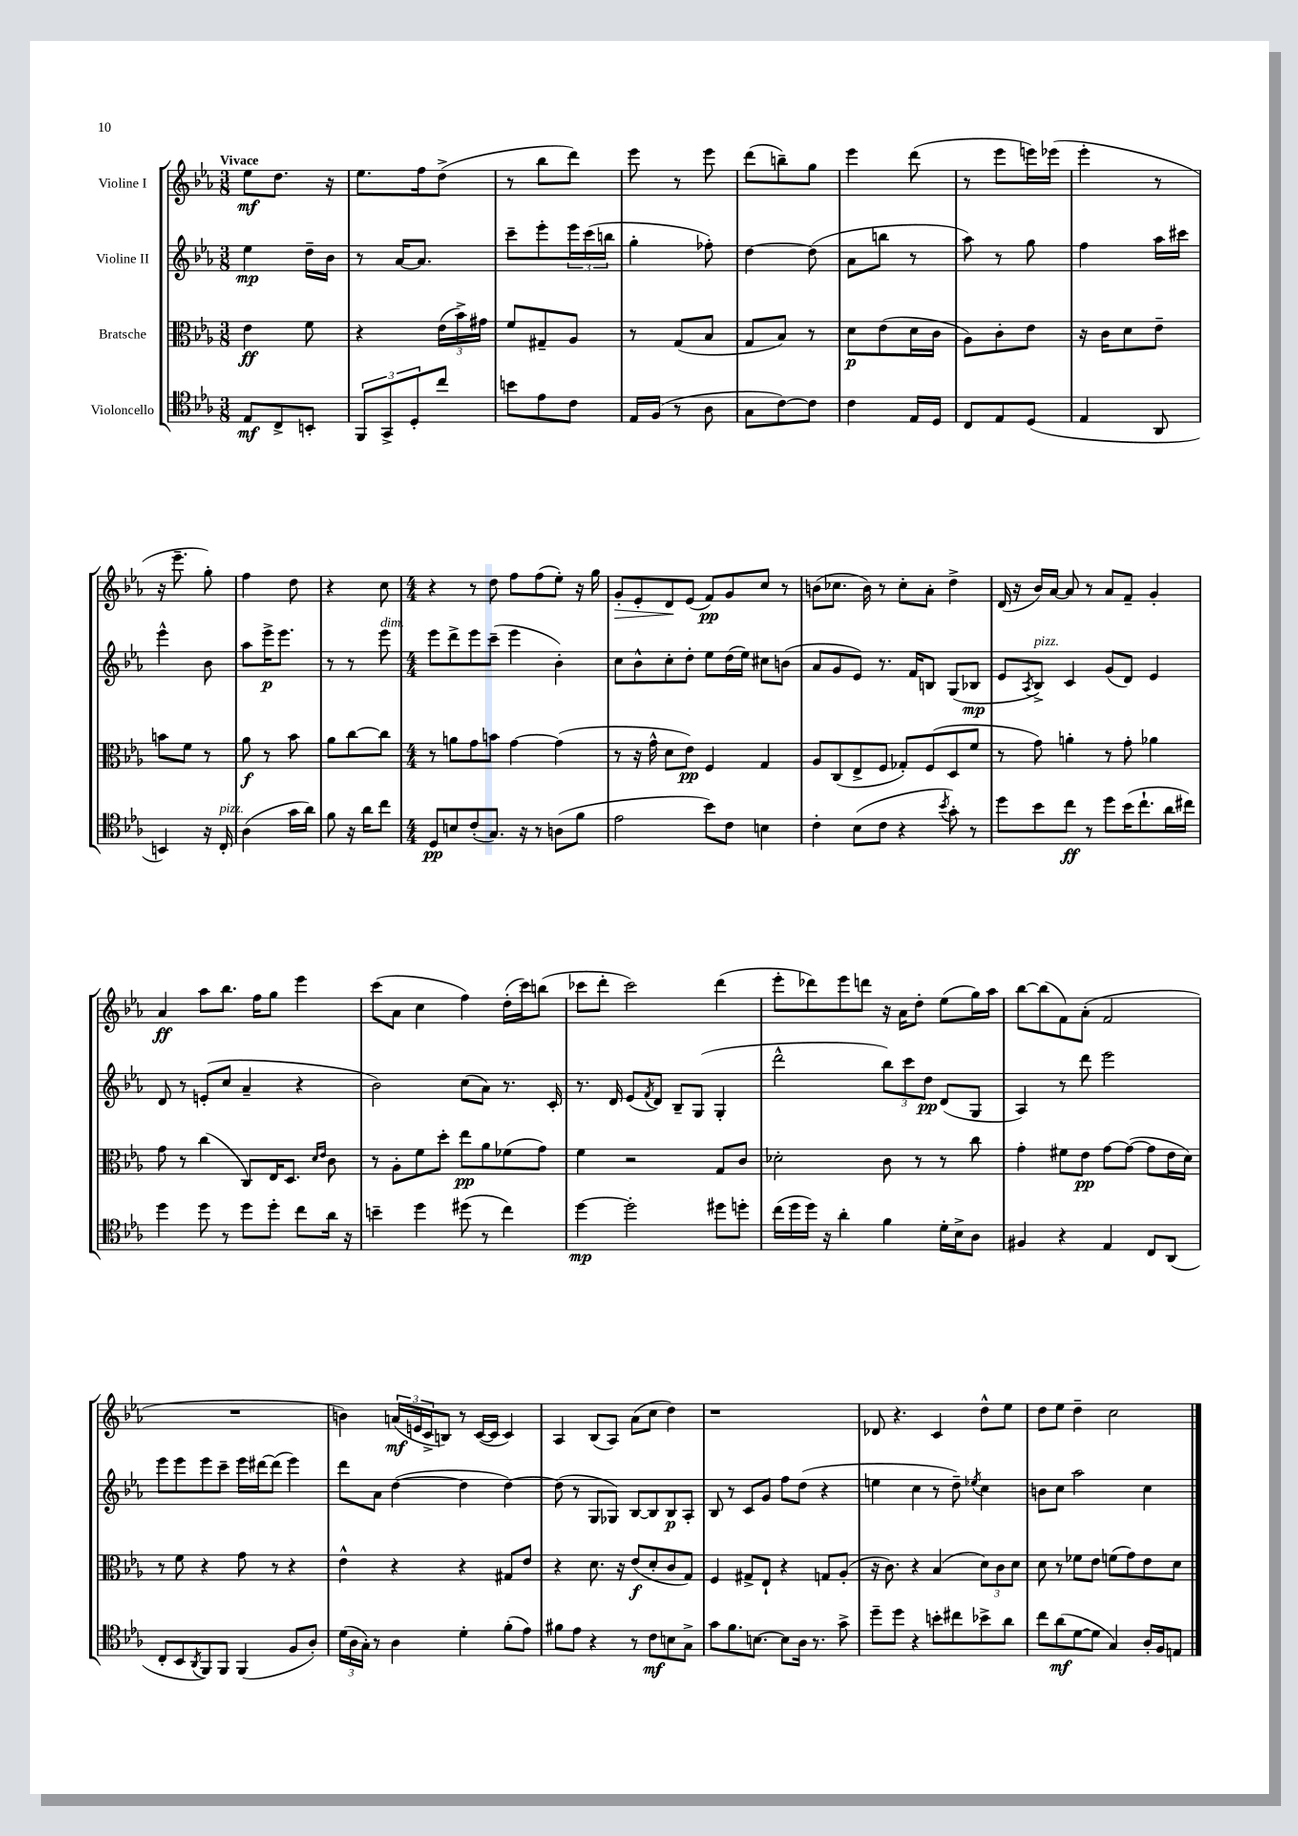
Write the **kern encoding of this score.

**kern	**dynam	**kern	**dynam	**kern	**dynam	**kern	**dynam
*part4	*part4	*part3	*part3	*part2	*part2	*part1	*part1
*staff4	*staff4	*staff3	*staff3	*staff2	*staff2	*staff1	*staff1
*I"Violoncello	*	*I"Bratsche	*	*I"Violine II	*	*I"Violine I	*
*clefC4	*	*clefC3	*	*clefG2	*	*clefG2	*
*k[b-e-a-]	*	*k[b-e-a-]	*	*k[b-e-a-]	*	*k[b-e-a-]	*
*M3/8	*	*M3/8	*	*M3/8	*	*M3/8	*
=1	=1	=1	=1	=1	=1	=1	=1
!	!	!	!	!	!	!LO:TX:a:B:t=Vivace	!
8E-/L	mf	4e-\	ff	4ee-\	mp	8ee-\L	mf
8C^/	.	.	.	.	.	8.dd\J	.
8BBn'/J	.	8f\	.	16dd~\LL	.	.	.
.	.	.	.	16b-\JJ	.	16r	.
=2	=2	=2	=2	=2	=2	=2	=2
12FF/L	.	4r	.	8r	.	8.ee-\L	.
12GG^/	.	.	.	.	.	.	.
.	.	.	.	[16a-/KL	.	.	.
12D'/	.	.	.	.	.	.	.
.	.	.	.	8.a-/J]	.	16ff\k	.
8cc/J	.	(24e-\LL	.	.	.	(8dd^\J	.
.	.	24b-^\)	.	.	.	.	.
.	.	24g#X\JJ	.	.	.	.	.
=3	=3	=3	=3	=3	=3	=3	=3
8bn\L	.	8f/L	.	8ccc~\L	.	8r	.
8e-\	.	8G#X~/	.	8eee-'\	.	8bb-\L	.
8c\J	.	8A-/J	.	24eee-\L	.	8ddd\J)	.
.	.	.	.	(24ccc\	.	.	.
.	.	.	.	24bbn\JJ	.	.	.
=4	=4	=4	=4	=4	=4	=4	=4
16E-/LL	.	8r	.	4gg'\	.	8eee-\	.
(16F/JJ	.	.	.	.	.	.	.
8r	.	(8G/L	.	.	.	8r	.
8A-\	.	8B-/J	.	8ff-X'\)	.	8eee-\	.
=5	=5	=5	=5	=5	=5	=5	=5
8G\L	.	8G/L	.	[4dd\	.	(8ddd\L	.
[8c\)	.	8B-/J)	.	.	.	8bbn~\)	.
8c\J]	.	8r	.	(8dd\]	.	8gg\J	.
=6	=6	=6	=6	=6	=6	=6	=6
4c\	.	8d\L	p	8a-\L	.	4eee-\	.
.	.	(8e-\	.	8bbn\J	.	.	.
16E-/LL	.	16d\L	.	8r	.	(8ddd\	.
16D/JJ	.	16c\JJ	.	.	.	.	.
=7	=7	=7	=7	=7	=7	=7	=7
8C/L	.	8A-\L)	.	8aa-\)	.	8r	.
8E-/	.	8c'\	.	8r	.	8eee-\L	.
(8D/J	.	8e-\J	.	8gg\	.	16eeen\L)	.
.	.	.	.	.	.	(16eee-X\JJ	.
=8	=8	=8	=8	=8	=8	=8	=8
4E-/	.	16r	.	4ff\	.	4eee-'\	.
.	.	16c\KL	.	.	.	.	.
.	.	8d\	.	.	.	.	.
8AA-/	.	8e-~\J	.	16aa-\LL	.	8r	.
.	.	.	.	16ccc#X\JJ	.	.	.
!!LO:LB:g=z
=9	=9	=9	=9	=9	=9	=9	=9
4BBn/)	.	8bn\L	.	4eee-^^\	.	16r	.
.	.	.	.	.	.	8.eee-~\	.
.	.	8f\J	.	.	.	.	.
16r	.	8r	.	8b-\	.	8gg'\)	.
!LO:TX:a:i:t=pizz.	!	!	!	!	!	!	!
16C'/	.	.	.	.	.	.	.
=10	=10	=10	=10	=10	=10	=10	=10
(4A-\	.	8a-\	f	8aa-\L	.	4ff\	.
.	.	8r	.	16eee-^\K	p	.	.
.	.	.	.	8.eee-\J	.	.	.
16g\LL	.	8b-\	.	.	.	8dd\	.
16a-\JJ)	.	.	.	.	.	.	.
=11	=11	=11	=11	=11	=11	=11	=11
8f\	.	8a-\L	.	8r	.	4r	.
16r	.	[8cc\	.	8r	.	.	.
16a-\KL	.	.	.	.	.	.	.
!	!	!	!	!LO:TX:a:i:t=dim.	!	!	!
8cc\J	.	8cc\J]	.	8eee-\	.	8cc\	.
=12	=12	=12	=12	=12	=12	=12	=12
*M4/4	*	*M4/4	*	*M4/4	*	*M4/4	*
8D/L	pp	8r	.	8eee-\L	.	4r	.
8Bn/	.	8an\L	.	8ddd^\	.	.	.
(8c'/	.	8g\	.	8eee-\	.	8r	.
8.G/J)	.	8bn\J	.	(8ccc~\J	.	8dd\	.
.	.	[4g\	.	4eee-\	.	8ff\L	.
16r	.	.	.	.	.	.	.
8r	.	.	.	.	.	(8ff\	.
(8An\L	.	(4g\]	.	4b-'\)	.	8ee-'\J)	.
8f\J	.	.	.	.	.	16r	.
.	.	.	.	.	.	16gg\	.
=13	=13	=13	=13	=13	=13	=13	=13
!	!	!	!	!	!	!	!LO:HP:b
2e-\	.	8r	.	8cc\L	.	8g'/L	>
.	.	16r	.	8b-^^\	.	8e-'/	.
.	.	16g^^\	.	.	.	.	.
.	.	8d\L	.	8cc'\	.	8d/	.
.	.	8e-\J)	pp	8dd'\J	.	(8e-/J	]
8b-\L)	.	4F/	.	8ee-\L	.	8f/L)	pp
8c\J	.	.	.	(16dd\L	.	8g/	.
.	.	.	.	16ee-\JJ)	.	.	.
4Bn\	.	4G/	.	8cc#X\L	.	8cc/J	.
.	.	.	.	(8bn\J	.	8r	.
=14	=14	=14	=14	=14	=14	=14	=14
4c'\	.	8A-/L	.	8a-/L	.	(8bn\L	.
.	.	(8C/	.	8g/	.	8.cc-X\J	.
(8B-\L	.	8E-^/	.	8e-/J)	.	.	.
.	.	.	.	.	.	16b\)	.
8c\J	.	8F/J	.	8.r	.	8r	.
4r	.	8G-X'/L)	.	.	.	8cc-'\L	.
.	.	.	.	16f/KL	.	.	.
.	.	(8F/	.	8Bn/J	.	8a-'\J	.
8qb-/	.	.	.	.	.	.	.
8g'\)	.	8D/	.	(8G/L	.	4dd^\	.
8r	.	8f/J	.	8B-X/J	mp	.	.
=15	=15	=15	=15	=15	=15	=15	=15
8dd\L	.	8r	.	8e-/L	.	(16d/	.
.	.	.	.	.	.	16r	.
.	.	.	.	8qA-/	.	.	.
!	!	!	!	!LO:TX:a:i:t=pizz.	!	!	!
8b-\	.	8g\)	.	8B-^/J)	.	16b-/LL)	.
.	.	.	.	.	.	[16a-/JJ	.
8cc\J	ff	4an'\	.	4c/	.	8a-/]	.
8r	.	.	.	.	.	8r	.
8dd\L	.	8r	.	(8g/L	.	8a-/L	.
(16b-\K	.	8g'\	.	8d/J)	.	8f~/J	.
8.cc`\	.	.	.	.	.	.	.
.	.	4a-X\	.	4e-/	.	4g'/	.
16a-\L	.	.	.	.	.	.	.
16cc#X\JJ)	.	.	.	.	.	.	.
!!LO:LB:g=z
=16	=16	=16	=16	=16	=16	=16	=16
4dd\	.	8g\	.	8d/	.	4a-/	ff
.	.	8r	.	8r	.	.	.
8dd\	.	(4cc\	.	(8en'/L	.	8aa-\L	.
8r	.	.	.	8cc/J	.	8.bb-\J	.
8dd\L	.	8C/L)	.	4a-~/	.	.	.
.	.	.	.	.	.	16ff\KL	.
8dd'\J	.	16E-/K	.	.	.	8gg\J	.
.	.	8.D/J	.	.	.	.	.
8cc\L	.	.	.	4r	.	4eee-\	.
.	.	16qqd/LL	.	.	.	.	.
.	.	16qqe-/JJ	.	.	.	.	.
16a-\Jk	.	8c\	.	.	.	.	.
16r	.	.	.	.	.	.	.
=17	=17	=17	=17	=17	=17	=17	=17
4bn~\	.	8r	.	2b-\)	.	(8ccc\L	.
.	.	8A-'\L	.	.	.	8a-\J	.
4dd\	.	8f\	.	.	.	4cc\	.
.	.	8dd'\J	.	.	.	.	.
(8dd#X\	.	8ee-\L	pp	(8cc\L	.	4ff\)	.
8r	.	8a-\	.	8a-\J)	.	.	.
4cc\)	.	(8f-X\	.	8.r	.	(16dd'\LL	.
.	.	.	.	.	.	16ccc\J)	.
.	.	8g\J)	.	.	.	(8bbn\J	.
.	.	.	.	16c'/	.	.	.
=18	=18	=18	=18	=18	=18	=18	=18
[4dd\	mp	4f\	.	8.r	.	8ccc-X\L	.
.	.	.	.	.	.	8ddd'\J	.
.	.	.	.	16d/	.	.	.
2dd'\]	.	2r	.	(8e-/L	.	2ccc-\)	.
.	.	.	.	8qf/	.	.	.
.	.	.	.	8d/J)	.	.	.
.	.	.	.	8B-~/L	.	.	.
.	.	.	.	(8G/J	.	.	.
8dd#X\L	.	8G/L	.	4G'/	.	(4ddd\	.
8ddn'\J	.	8c/J	.	.	.	.	.
=19	=19	=19	=19	=19	=19	=19	=19
(16cc\LL	.	2d-X'\	.	2ddd^^\	.	8eee-'\L	.
16dd\	.	.	.	.	.	.	.
16dd\JJ)	.	.	.	.	.	8ddd-X\)	.
16r	.	.	.	.	.	.	.
4a-'\	.	.	.	.	.	8eee-\	.
.	.	.	.	.	.	8dddn\J	.
4f\	.	8c\	.	12bb-\L)	.	16r	.
.	.	.	.	.	.	16a-\KL	.
.	.	.	.	12ccc\	.	.	.
.	.	8r	.	.	.	8dd'\J	.
.	.	.	.	12dd\J	pp	.	.
16d'\LL	.	8r	.	(8d/L	.	(8ee-\L	.
16B-^\J	.	.	.	.	.	.	.
8A-\J	.	8cc\	.	8G/J	.	16gg\L)	.
.	.	.	.	.	.	16aa-\JJ	.
=20	=20	=20	=20	=20	=20	=20	=20
4F#X/	.	4g'\	.	4A-/)	.	[8bb-\L	.
.	.	.	.	.	.	(8bb-\]	.
4r	.	8f#X\L	.	8r	.	8f\)	.
.	.	8e-\J	pp	8ddd\	.	(8a-'\J	.
4E-/	.	[8g\L	.	2eee-\	.	2f/	.
.	.	(8g\J_	.	.	.	.	.
8C/L	.	8g\L]	.	.	.	.	.
(8AA-/J	.	16e-\L	.	.	.	.	.
.	.	16d\JJ)	.	.	.	.	.
!!LO:LB:g=z
=21	=21	=21	=21	=21	=21	=21	=21
8C'/L	.	8r	.	8eee-\L	.	1r	.
8BB-/	.	8f\	.	8eee-\	.	.	.
8qAA-/	.	.	.	.	.	.	.
8FF/)	.	4r	.	8eee-\	.	.	.
8FF/J	.	.	.	8ccc~\J	.	.	.
(4FF/	.	8g\	.	16eee-\LL	.	.	.
.	.	.	.	[16ddd#X\J	.	.	.
.	.	8r	.	(8ddd#\J]	.	.	.
8F/L	.	4r	.	4eee-\)	.	.	.
8A-'/J)	.	.	.	.	.	.	.
=22	=22	=22	=22	=22	=22	=22	=22
(24d\LL	.	4e-^^\	.	8ddd\L	.	4bn\)	.
24A-\	.	.	.	.	.	.	.
24G'\JJ)	.	.	.	.	.	.	.
8r	.	.	.	8a-\J	.	.	.
4A-\	.	4r	.	([4dd\	.	(24an/LL	mf
.	.	.	.	.	.	24en/	.
.	.	.	.	.	.	24c^/J	.
.	.	.	.	.	.	8Bn/J)	.
4d'\	.	4r	.	4dd\]	.	8r	.
.	.	.	.	.	.	([16c/LL	.
.	.	.	.	.	.	16c/JJ]	.
(8f'\L	.	8G#X/L	.	[4dd\)	.	4c/)	.
8e-\J)	.	8e-/J	.	.	.	.	.
=23	=23	=23	=23	=23	=23	=23	=23
8f#X\L	.	4r	.	(8dd\]	.	4A-/	.
8e-\J	.	.	.	8r	.	.	.
4r	.	8.d\	.	8G/L	.	(8B-/L	.
.	.	.	.	8G-X/J)	.	8A-/J)	.
.	.	16r	.	.	.	.	.
8r	.	(8e-/L	f	[8B-/L	.	(8a-\L	.
8c\L	mf	8d'/	.	8B-/]	.	8cc\J	.
8Bn\	.	8c/	.	8B-/	p	4dd\)	.
8G^\J	.	8G/J)	.	8A-'/J	.	.	.
=24	=24	=24	=24	=24	=24	=24	=24
8g\L	.	4F/	.	8B-/	.	1r	.
8.f\	.	.	.	8r	.	.	.
.	.	8G#X^/L	.	8c/L	.	.	.
[8.Bn\J	.	.	.	.	.	.	.
.	.	8E-`/J	.	8g/J	.	.	.
8B\L]	.	4r	.	8ff\L	.	.	.
16A-\Jk	.	.	.	(8dd\J	.	.	.
8.r	.	.	.	.	.	.	.
.	.	8Gn/L	.	4r	.	.	.
8g^\	.	(8A-'/J	.	.	.	.	.
=25	=25	=25	=25	=25	=25	=25	=25
8dd~\L	.	16r	.	4een\	.	8d-X/	.
.	.	8.c\)	.	.	.	.	.
8dd\J	.	.	.	.	.	4.r	.
4r	.	4r	.	4cc\	.	.	.
8bn'\L	.	(4B-/	.	8r	.	4c/	.
8cc#X\	.	.	.	8dd~\)	.	.	.
.	.	.	.	8qee-X/	.	.	.
8b-X^\	.	12d\L)	.	4cc\	.	8dd^^\L	.
.	.	12c\	.	.	.	.	.
8a-\J	.	.	.	.	.	8ee-\J	.
.	.	12d\J	.	.	.	.	.
=26	=26	=26	=26	=26	=26	=26	=26
8cc\L	.	8d\	.	8bn\L	.	8dd\L	.
(8a-\	mf	8r	.	8cc\J	.	8ee-\J	.
[8d\	.	8f-X\L	.	2aa-\	.	4dd~\	.
8d\J]	.	8e-\J	.	.	.	.	.
4G/)	.	(8fn\L	.	.	.	2cc\	.
.	.	8g\)	.	.	.	.	.
16A-'/LL	.	8e-\	.	4cc\	.	.	.
16F/J	.	.	.	.	.	.	.
8En/J	.	8d\J	.	.	.	.	.
==	==	==	==	==	==	==	==
*-	*-	*-	*-	*-	*-	*-	*-
